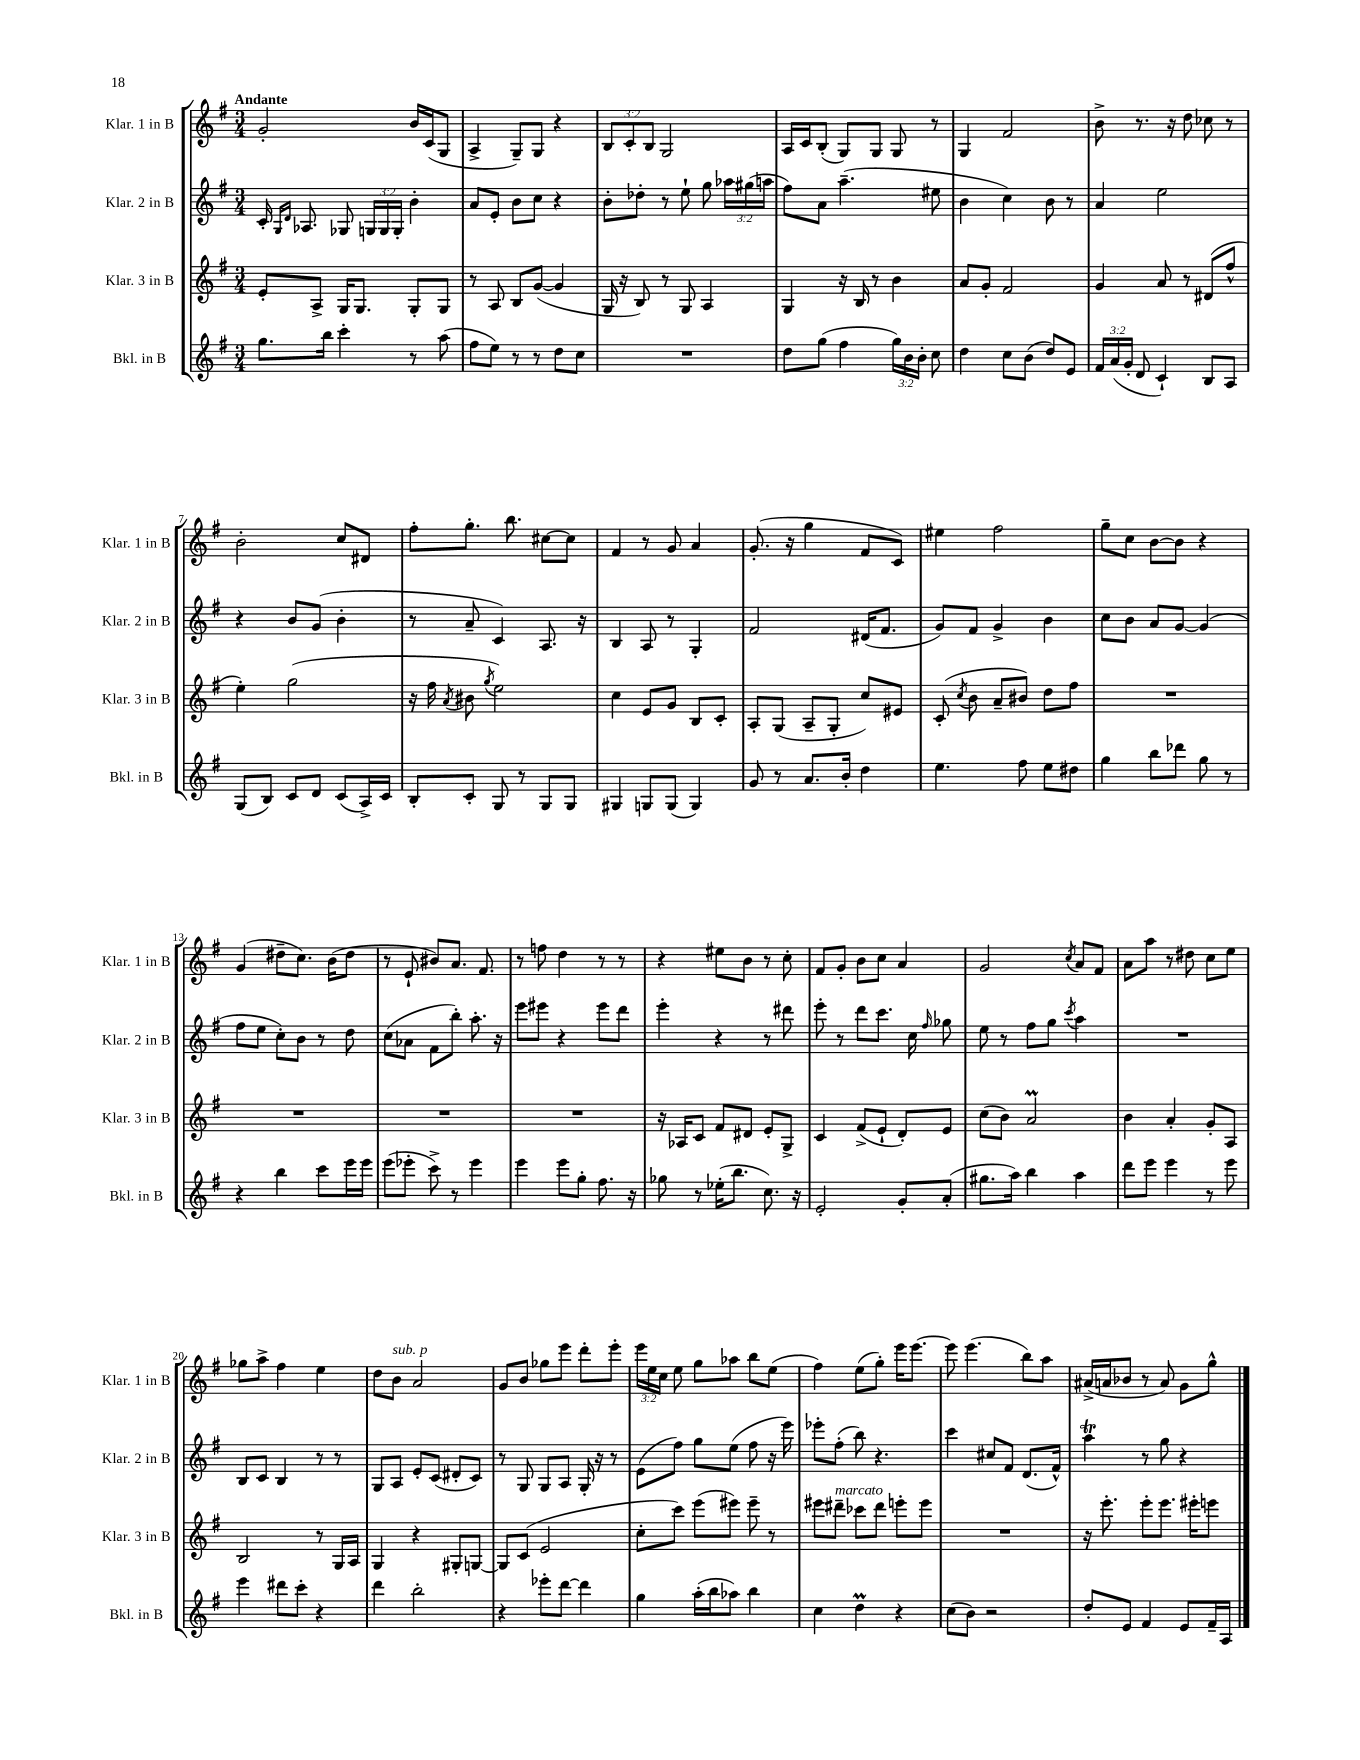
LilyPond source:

<<
\new StaffGroup <<
\new Staff = "s0" \with { instrumentName = "Klar. 1 in B" shortInstrumentName = "Klar. 1 in B" } {
    \clef treble \key g \major \numericTimeSignature \time 3/4 \override Staff.TupletNumber.text = #tuplet-number::calc-fraction-text \tempo "Andante"
    \autoBeamOff g'2-. b'16[ c'16( g8] |
    a4-> g8[--) g8] r4 |
    \tuplet 3/2 { b8[ c'8-. b8] } g2 |
    a16[ c'16 b8]-.( g8[) g8] g8 r8 |
    g4 fis'2 |
    b'8-> r8. r16 d''8 ces''8 r8 |
    b'2-. c''8[ dis'8] |
    fis''8[-. g''8.]-. b''8. cis''8[~ cis''8] |
    fis'4 r8 g'8 a'4 |
    g'8.-.( r16 g''4 fis'8[ c'8]) |
    eis''4 fis''2 |
    g''8[-- c''8] b'8[~ b'8] r4 |
    g'4( dis''8[-- c''8.]) b'16[( dis''8] |
    r8 e'8-! bis'8[) a'8.] fis'8. |
    r8 f''8 d''4 r8 r8 |
    r4 eis''8[ b'8] r8 c''8-. |
    fis'8[ g'8]-. b'8[ c''8] a'4 |
    g'2 \acciaccatura { c''8 } a'8[ fis'8] |
    a'8[ a''8] r8 dis''8 c''8[ e''8] |
    ges''8[ a''8]-> fis''4 e''4 |
    d''8[ b'8]^\markup { \italic "sub. p" } a'2 |
    g'8[ b'8] ges''8[ e'''8] d'''8[-. e'''8]-. |
    \tuplet 3/2 { e'''16[ e''16 c''16] } e''8 g''8[ aes''8] b''8[ e''8]( |
    fis''4) e''8[( g''8]-.) e'''16[ e'''8.]~ |
    e'''8 e'''4.( b''8[) a''8] |
    ais'16[->( a'16 bes'8] r8 a'8) g'8[ g''8]-^ \bar "|." |
}
\new Staff = "s1" \with { instrumentName = "Klar. 2 in B" shortInstrumentName = "Klar. 2 in B" } {
    \clef treble \key g \major \numericTimeSignature \time 3/4 \override Staff.TupletNumber.text = #tuplet-number::calc-fraction-text
    \autoBeamOff c'16-. \grace { g16[ d'16] } aes8. ges8 \tuplet 3/2 { g16[ g16 g16]-. } b'4-. |
    a'8[ e'8]-. b'8[ c''8] r4 |
    b'8[-. des''8]-. r8 e''8-! g''8 \tuplet 3/2 { aes''16[ gis''16( a''16] } |
    fis''8[) a'8] a''4.--( eis''8 |
    b'4 c''4) b'8 r8 |
    a'4 e''2 |
    r4 b'8[ g'8]( b'4-. |
    r8 a'8-- c'4) a8. r16 |
    b4 a8 r8 g4-. |
    fis'2 dis'16[( fis'8.] |
    g'8[) fis'8] g'4-> b'4 |
    c''8[ b'8] a'8[ g'8]~ g'4( |
    fis''8[ e''8] c''8[-.) b'8] r8 d''8 |
    c''8[( aes'8] fis'8[ b''8]-.) a''8.-. r16 |
    e'''8[ eis'''8] r4 eis'''8[ d'''8] |
    e'''4-. r4 r8 dis'''8 |
    e'''8-. r8 d'''8[ c'''8.] c''16 \grace { fis''16 } ges''8 |
    e''8 r8 fis''8[ g''8] \acciaccatura { c'''8 } a''4 |
    R2. |
    b8[ c'8] b4 r8 r8 |
    g8[ a8] e'8[-. c'8]( dis'8[-. c'8]) |
    r8 g8 g8[ a8] g16-. r16 r8 |
    e'8[( fis''8]) g''8[ e''8]( fis''8 r16 e'''16) |
    ees'''8[-. fis''8]-.( b''8) r4. |
    c'''4 cis''8[ fis'8] d'8.[( fis'16]-^) |
    a''4\trill r8 g''8 r4 \bar "|." |
}
\new Staff = "s2" \with { instrumentName = "Klar. 3 in B" shortInstrumentName = "Klar. 3 in B" } {
    \clef treble \key g \major \numericTimeSignature \time 3/4
    \autoBeamOff e'8[-. a8]-> g16[ g8.] g8[-. g8] |
    r8 a8 b8[ g'8]~( g'4 |
    g16 r16 b8) r8 g8 a4 |
    g4 r16 b16 r8 b'4 |
    a'8[ g'8]-. fis'2 |
    g'4 a'8 r8 dis'8[( fis''8]-^ |
    e''4-.) g''2( |
    r16 fis''16 \acciaccatura { a'8 } bis'8 \acciaccatura { g''8 } e''2) |
    c''4 e'8[ g'8] b8[ c'8]-. |
    a8[-. g8]( a8[-- g8]-. c''8[) eis'8] |
    c'8-.( \acciaccatura { c''8 } b'8 a'8[-- bis'8]) d''8[ fis''8] |
    R2. |
    R2. |
    R2. |
    R2. |
    r16 aes16[ c'8] fis'8[ dis'8] e'8[-. g8]-> |
    c'4 fis'8[->( e'8]-! d'8[-.) e'8] |
    c''8[( b'8]) a'2\prall |
    b'4 a'4-. g'8[-. a8] |
    b2 r8 g16[ a16] |
    g4 r4 gis8[-. g8]~ |
    g8[ c'8]( e'2 |
    c''8[-. c'''8]) e'''8[( eis'''8]) eis'''8-- r8 |
    eis'''8[ dis'''8]--^\markup { \italic "marcato" } ces'''8[ dis'''8] e'''8[-. e'''8] |
    R2. |
    r16 e'''8.-. e'''8[-. e'''8.] eis'''16[-. e'''8] \bar "|." |
}
\new Staff = "s3" \with { instrumentName = "Bkl. in B" shortInstrumentName = "Bkl. in B" } {
    \clef treble \key g \major \numericTimeSignature \time 3/4 \override Staff.TupletNumber.text = #tuplet-number::calc-fraction-text
    \autoBeamOff g''8.[ b''16] c'''4-. r8 a''8( |
    fis''8[ e''8]) r8 r8 d''8[ c''8] |
    R2. |
    d''8[ g''8]( fis''4 \tuplet 3/2 { g''16[) b'16 b'16]-. } c''8 |
    d''4 c''8[ b'8]( d''8[) e'8] |
    \tuplet 3/2 { fis'16[ a'16( g'16]-. } d'8 c'4-!) b8[ a8] |
    g8[( b8]) c'8[ d'8] c'8[( a16->) c'16] |
    b8[-. c'8]-. g8 r8 g8[ g8] |
    gis4 g8[ g8]( g4) |
    g'8 r8 a'8.[ b'16]-. d''4 |
    e''4. fis''8 e''8[ dis''8] |
    g''4 b''8[ des'''8] g''8 r8 |
    r4 b''4 c'''8[ e'''16 e'''16] |
    e'''8[( ees'''8]-. c'''8->) r8 ees'''4 |
    e'''4 e'''8[ g''8]-. fis''8. r16 |
    ges''8 r8 ees''16[-.( b''8.] c''8.) r16 |
    e'2-. g'8[-. a'8]-.( |
    gis''8.[ a''16]) b''4 a''4 |
    d'''8[ e'''8] e'''4 r8 e'''8 |
    e'''4 dis'''8[ c'''8]-. r4 |
    d'''4 b''2-. |
    r4 ees'''8[-. d'''8]~ d'''4 |
    g''4 a''16[-.( b''16 aes''8]) b''4 |
    c''4 d''4\prall r4 |
    c''8[( b'8]) r2 |
    d''8[-. e'8] fis'4 e'8[ fis'16-- a16] \bar "|." |
}
>>
>>
